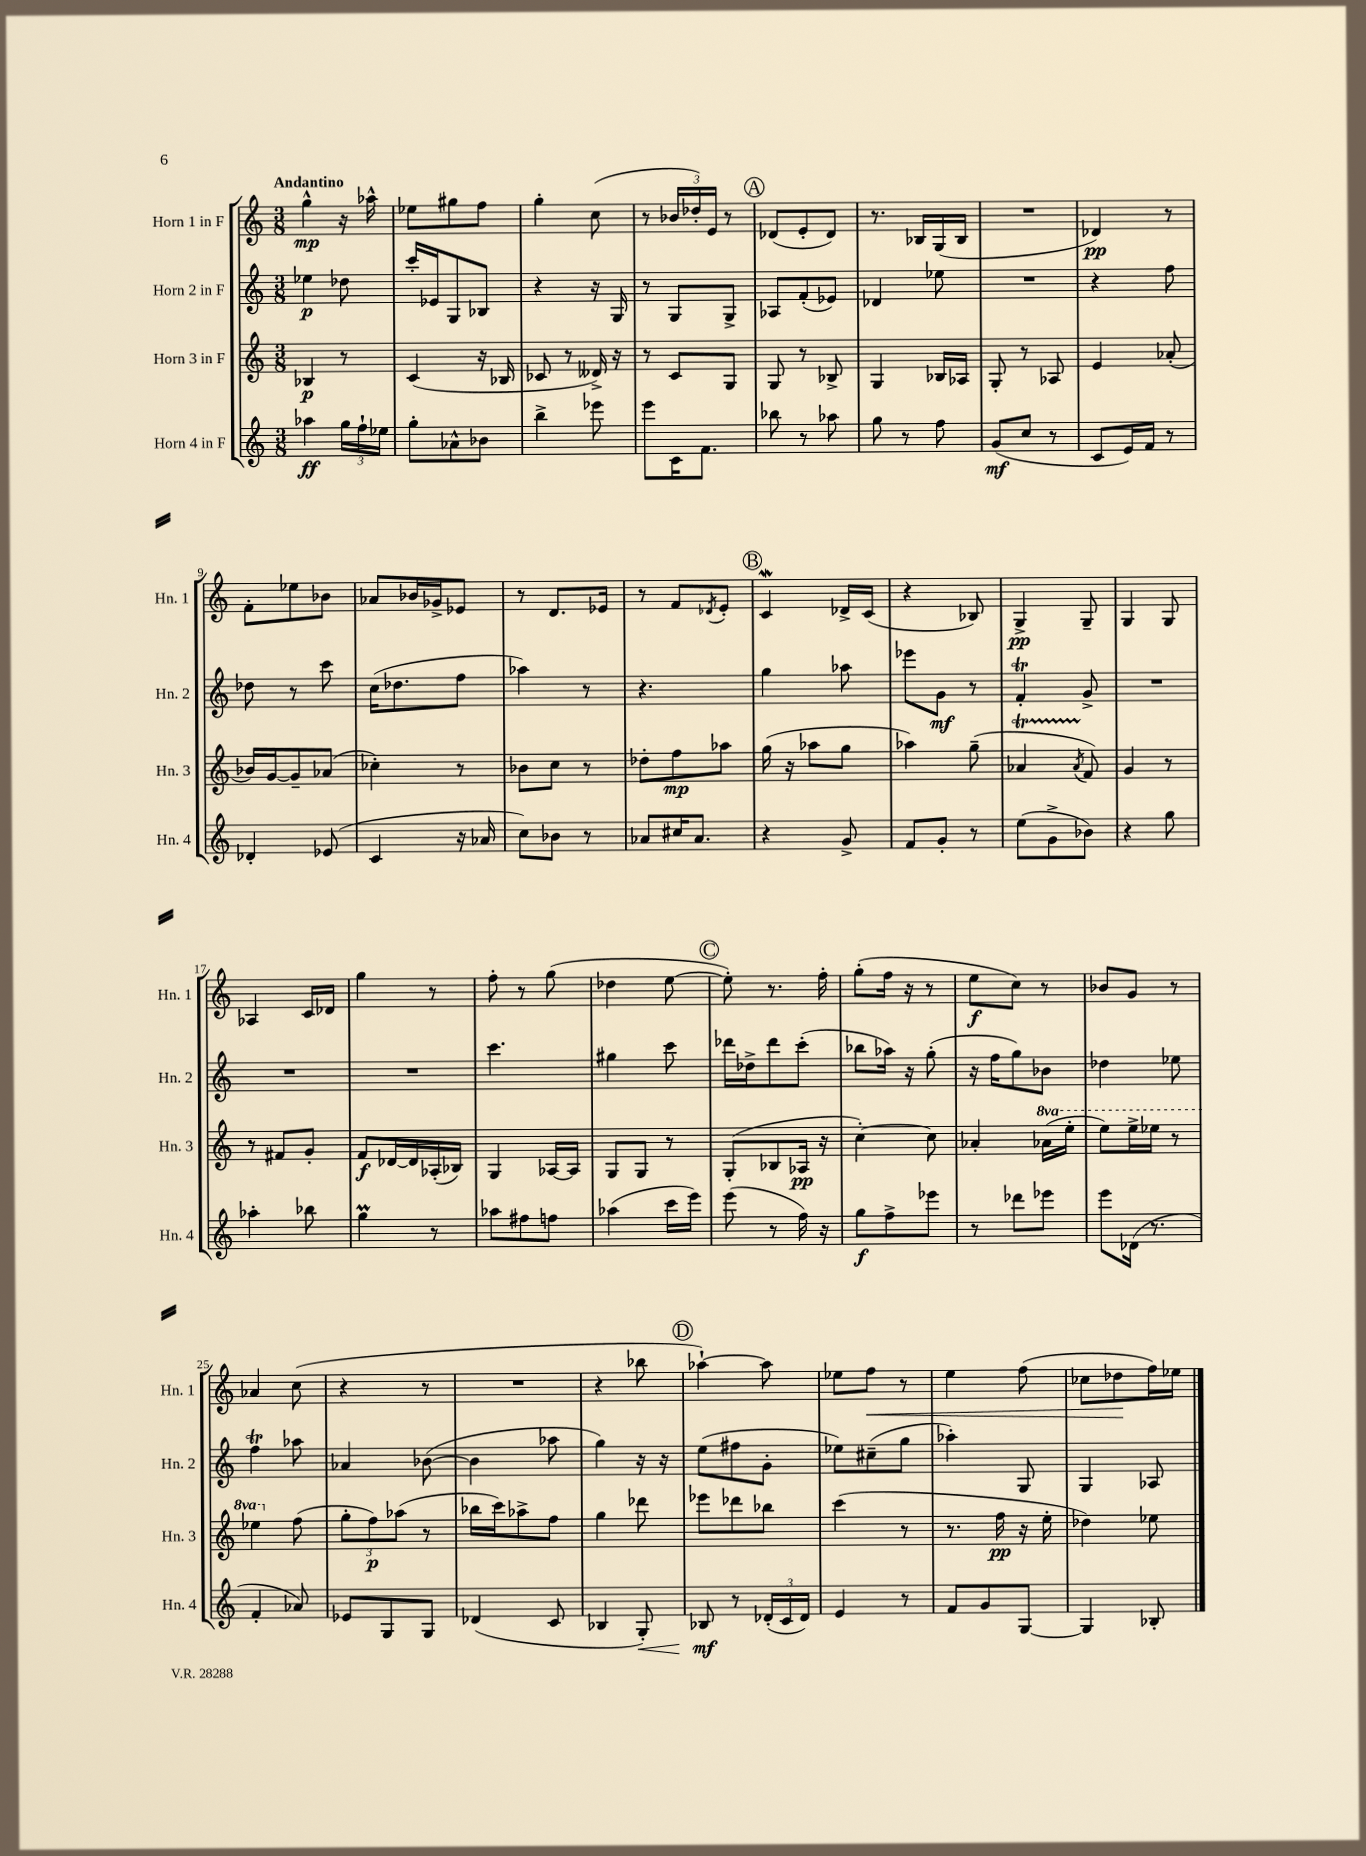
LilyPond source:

<<
\new StaffGroup <<
\new Staff = "s0" \with { instrumentName = "Horn 1 in F" shortInstrumentName = "Hn. 1" } {
    \clef treble \key c \major \numericTimeSignature \time 3/8 \tempo "Andantino"
    g''4-^\mp r16 aes''16-^ |
    ees''8 gis''8 f''8 |
    g''4-. c''8( |
    r8 \tuplet 3/2 { bes'16 des''16-.) e'16 } r8 |
    \mark \markup { \circle "A" } des'8( e'8-. des'8) |
    r8. bes16 g16( bes16 |
    R4. |
    des'4\pp) r8 |
    f'8-. ees''8 bes'8 |
    aes'8 bes'16 ges'16-> ees'8 |
    r8 d'8. ees'16 |
    r8 f'8 \acciaccatura { des'8 } e'8-. |
    \mark \markup { \circle "B" } c'4\mordent des'16-> c'16( |
    r4 bes8) |
    g4->\pp g8-- |
    g4 g8 |
    aes4 c'16 des'16 |
    g''4 r8 |
    f''8-. r8 g''8( |
    des''4 e''8~ |
    \mark \markup { \circle "C" } e''8-.) r8. f''16-. |
    g''8-.( f''16 r16 r8 |
    e''8\f c''8) r8 |
    bes'8 g'8 r8 |
    aes'4 c''8( |
    r4 r8 |
    R4. |
    r4 bes''8 |
    \mark \markup { \circle "D" } aes''4~-!) aes''8 |
    ees''8 f''8\< r8 |
    e''4 f''8( |
    ces''8 des''8\! f''16) ees''16 \bar "|." |
}
\new Staff = "s1" \with { instrumentName = "Horn 2 in F" shortInstrumentName = "Hn. 2" } {
    \clef treble \key c \major \numericTimeSignature \time 3/8
    ees''4\p des''8 |
    c'''16-. ees'16 g8 bes8 |
    r4 r16 g16 |
    r8 g8 g8-> |
    \mark \markup { \circle "A" } aes8 f'8-.( ees'8) |
    des'4 ees''8 |
    R4. |
    r4 f''8 |
    des''8 r8 c'''8 |
    c''16( des''8. f''8 |
    aes''4) r8 |
    r4. |
    \mark \markup { \circle "B" } g''4 aes''8 |
    ees'''8 g'8\mf r8 |
    f'4-.\trill g'8-> |
    R4. |
    R4. |
    R4. |
    c'''4. |
    gis''4 c'''8 |
    \mark \markup { \circle "C" } des'''16 des''16-> des'''8 c'''8-.( |
    bes''8 aes''16) r16 g''8-.( |
    r16 f''16 g''8) bes'8 |
    des''4 ees''8 |
    f''4\trill aes''8 |
    aes'4 bes'8~( |
    bes'4 aes''8 |
    g''4) r16 r16 |
    \mark \markup { \circle "D" } e''8( fis''8 g'8-. |
    ees''8) cis''8--( g''8 |
    aes''4-.) g8 |
    g4 aes8 \bar "|." |
}
\new Staff = "s2" \with { instrumentName = "Horn 3 in F" shortInstrumentName = "Hn. 3" } {
    \clef treble \key c \major \numericTimeSignature \time 3/8 \set Staff.ottavationMarkups = #ottavation-simple-ordinals
    bes4\p r8 |
    c'4( r16 bes16 |
    ces'8 r8 deses'16->) r16 |
    r8 c'8 g8 |
    \mark \markup { \circle "A" } g8 r8 bes8-> |
    g4 bes16 aes16 |
    g8-. r8 aes8 |
    e'4 aes'8-.( |
    bes'16) g'16~ g'8-- aes'8( |
    ces''4-.) r8 |
    bes'8 c''8 r8 |
    des''8-. f''8\mp aes''8 |
    \mark \markup { \circle "B" } g''16( r16 aes''8 g''8 |
    aes''4) g''8--( |
    aes'4\startTrillSpan \acciaccatura { aes'8 } f'8\stopTrillSpan) |
    g'4 r8 |
    r8 fis'8 g'8-. |
    f'8\f des'16~ des'16 aes16-.( bes16) |
    g4 aes16~ aes16 |
    g8 g8 r8 |
    \mark \markup { \circle "C" } g8-.( bes8 aes16\pp r16 |
    c''4~-.) c''8 |
    aes'4-. \ottava #1 aes''16( e'''16-. |
    e'''8) e'''16-> ees'''16 r8 |
    ees'''4 \ottava #0 f''8( |
    \tuplet 3/2 { g''8-. f''8\p) aes''8( } r8 |
    bes''16 c'''16) aes''8-> f''8 |
    g''4 des'''8 |
    \mark \markup { \circle "D" } ees'''8 des'''8 bes''8 |
    c'''4( r8 |
    r8. f''16\pp r16 e''16-. |
    des''4) ees''8 \bar "|." |
}
\new Staff = "s3" \with { instrumentName = "Horn 4 in F" shortInstrumentName = "Hn. 4" } {
    \clef treble \key c \major \numericTimeSignature \time 3/8
    aes''4\ff \tuplet 3/2 { g''16 f''16-! ees''16 } |
    g''8-. aes'8-^ bes'8 |
    b''4-> ees'''8 |
    e'''8 c'16 f'8. |
    \mark \markup { \circle "A" } bes''8 r8 aes''8 |
    g''8 r8 f''8 |
    g'8\mf( c''8 r8 |
    c'8 e'16) f'16 r8 |
    des'4-. ees'8( |
    c'4 r16 aes'16 |
    c''8) bes'8 r8 |
    aes'8 cis''16 aes'8. |
    \mark \markup { \circle "B" } r4 g'8-> |
    f'8 g'8-. r8 |
    e''8( g'8-> bes'8) |
    r4 g''8 |
    aes''4-. bes''8 |
    g''4\prall r8 |
    aes''8 fis''8 f''8 |
    aes''4( c'''16 e'''16) |
    \mark \markup { \circle "C" } e'''8( r8 f''16) r16 |
    g''8\f f''8-> ees'''8 |
    r8 des'''8 ees'''8 |
    e'''8 des'16( r8. |
    f'4-. aes'8) |
    ees'8 g8 g8 |
    des'4( c'8 |
    bes4 g8-.\<) |
    \mark \markup { \circle "D" } bes8\mf\! r8 \tuplet 3/2 { des'16-.( c'16 des'16) } |
    e'4 r8 |
    f'8 g'8 g8~ |
    g4 bes8-. \bar "|." |
}
>>
>>
